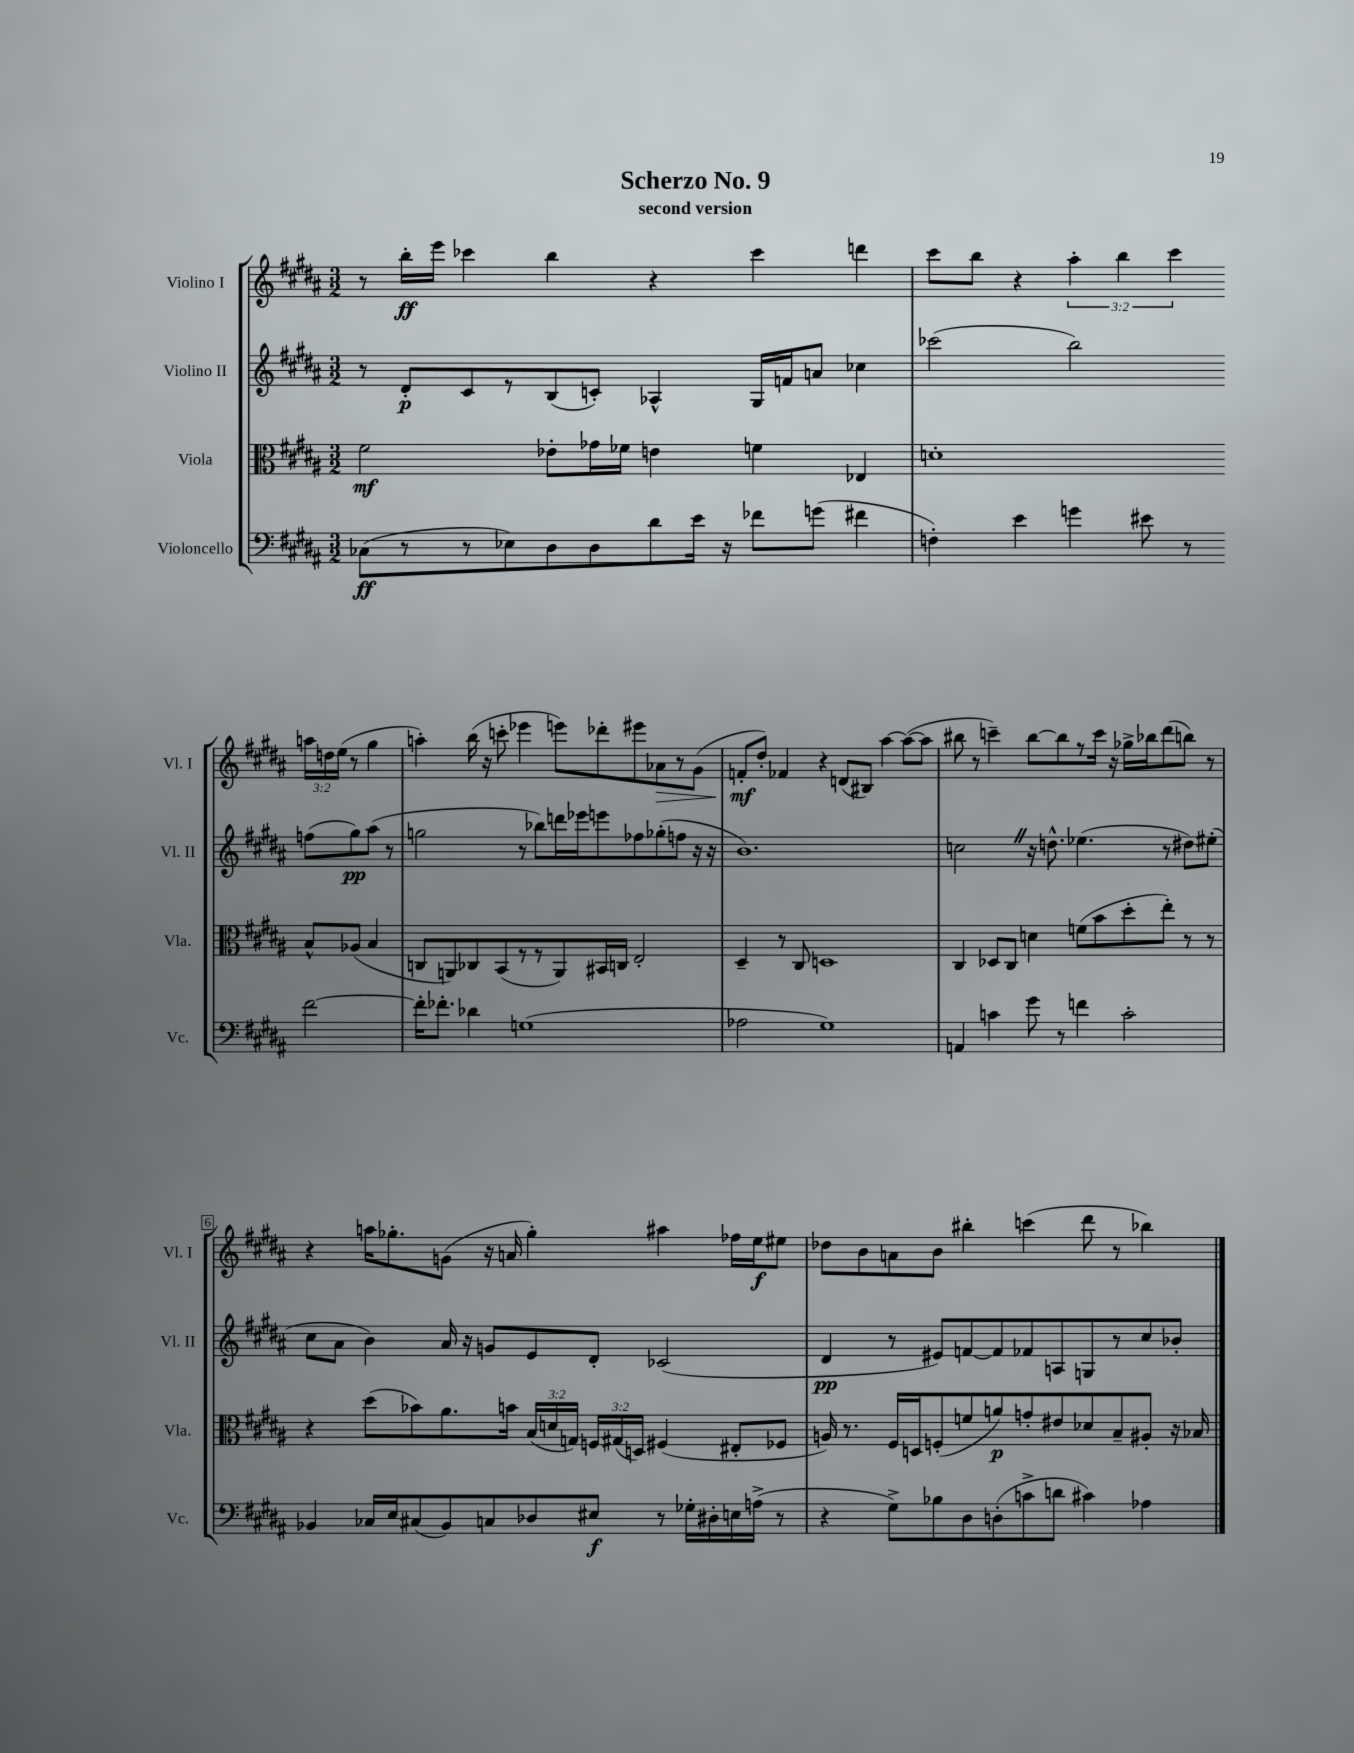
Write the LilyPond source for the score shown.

\header { title = "Scherzo No. 9" subtitle = "second version" }
<<
\new StaffGroup <<
\new Staff = "s0" \with { instrumentName = "Violino I" shortInstrumentName = "Vl. I" } {
    \clef treble \key b \major \numericTimeSignature \time 3/2 \override Staff.TupletNumber.text = #tuplet-number::calc-fraction-text
    \autoBeamOff r8 b''16[-.\ff e'''16] ces'''4 b''4 r4 ces'''4 d'''4 |
    cis'''8[ b''8] r4 \tuplet 3/2 { ais''4-. b''4 cis'''4 } \tuplet 3/2 { a''16[ d''16 e''16]( } r8 gis''4 |
    a''4-.) b''16( r16 c'''8-. ees'''4 e'''8[) des'''8-. eis'''8 aes'8\> r8 gis'8]( |
    f'8[-.\mf\! dis''8]-.) fes'4 r4 d'8[( bis8]) ais''4~ ais''8[~( ais''8] |
    bis''8 r8 c'''4--) bis''8[~ bis''8 r8 c'''16] r16 ges''16[-> bes''16 dis'''8( b''8]) r8 |
    r4 a''16[ ges''8.-. g'8]( r16 a'16 ges''4-.) ais''4 fes''16[ e''16\f eis''8] |
    des''8[ b'8 a'8 b'8] bis''4-. c'''4( dis'''8 r8 bes''4) \bar "|." |
}
\new Staff = "s1" \with { instrumentName = "Violino II" shortInstrumentName = "Vl. II" } {
    \clef treble \key b \major \numericTimeSignature \time 3/2
    \autoBeamOff r8 dis'8[-.\p cis'8 r8 b8( c'8]-.) aes4-^ gis16[ f'16 a'8] ces''4 |
    ces'''2( b''2) f''8[( gis''8\pp) ais''8]( r8 |
    g''2 r8 bes''8[) d'''16 ees'''16 e'''8 fes''8 ges''8-.( f''8] r16 r16 |
    b'1.) |
    c''2 \once \override BreathingSign.text = \markup { \musicglyph "scripts.caesura.straight" } \breathe r16 d''8.-^ ees''4.( r8 dis''8[) eis''8]-.( |
    cis''8[ ais'8] b'4) ais'16 r16 g'8[ e'8 dis'8]-. ces'2( |
    dis'4\pp r8 eis'8[) f'8~ f'8 fes'8 a8 g8 r8 cis''8 bes'8]-. \bar "|." |
}
\new Staff = "s2" \with { instrumentName = "Viola" shortInstrumentName = "Vla." } {
    \clef alto \key b \major \numericTimeSignature \time 3/2 \override Staff.TupletNumber.text = #tuplet-number::calc-fraction-text
    \autoBeamOff fis'2\mf ees'8[-. ges'16 fes'16] e'4 f'4 ees4 |
    d'1-. b8[-^ aes8]( b4 |
    c8[ a,8) ces8 b,8( r8 r8 a,8) bis,16 c16] e2-. |
    dis4-- r8 cis8 d1 |
    cis4 des8[ cis8] d'4 f'8[( b'8 dis''8-. e''8]-.) r8 r8 |
    r4 dis''8[( bes'8) ais'8. b'16] \tuplet 3/2 { b16[( d'16 g16]) } \tuplet 3/2 { f16[ gis16( d16]) } fis4( eis8[-. fes8] |
    a16) r8. fis16[ d16 f8-.( f'8 a'8\p) g'8-. eis'8 des'8 b8-- ais8]-. r16 bes16 \bar "|." |
}
\new Staff = "s3" \with { instrumentName = "Violoncello" shortInstrumentName = "Vc." } {
    \clef bass \key b \major \numericTimeSignature \time 3/2
    \autoBeamOff ces8[\ff( r8 r8 ees8) dis8 dis8 dis'8 e'16] r16 fes'8[ g'8]( fis'4 |
    f4-.) e'4 g'4 eis'8 r8 fis'2~ |
    fis'16[-. fes'8.]-. des'4 g1( |
    aes2 gis1) |
    a,4 c'4 gis'8 r8 f'4 c'2-. |
    bes,4 ces16[ e16 cis8( bes,8) c8 des8 eis8]\f r8 ges16[-. dis16-. e16 a16]->( r8 |
    r4 gis8[->) bes8 dis8 d8-.( c'8-> d'8] cis'4) aes4 \bar "|." |
}
>>
>>
\layout { \context { \Score \override BarNumber.stencil = #(make-stencil-boxer 0.1 0.3 ly:text-interface::print) } }
